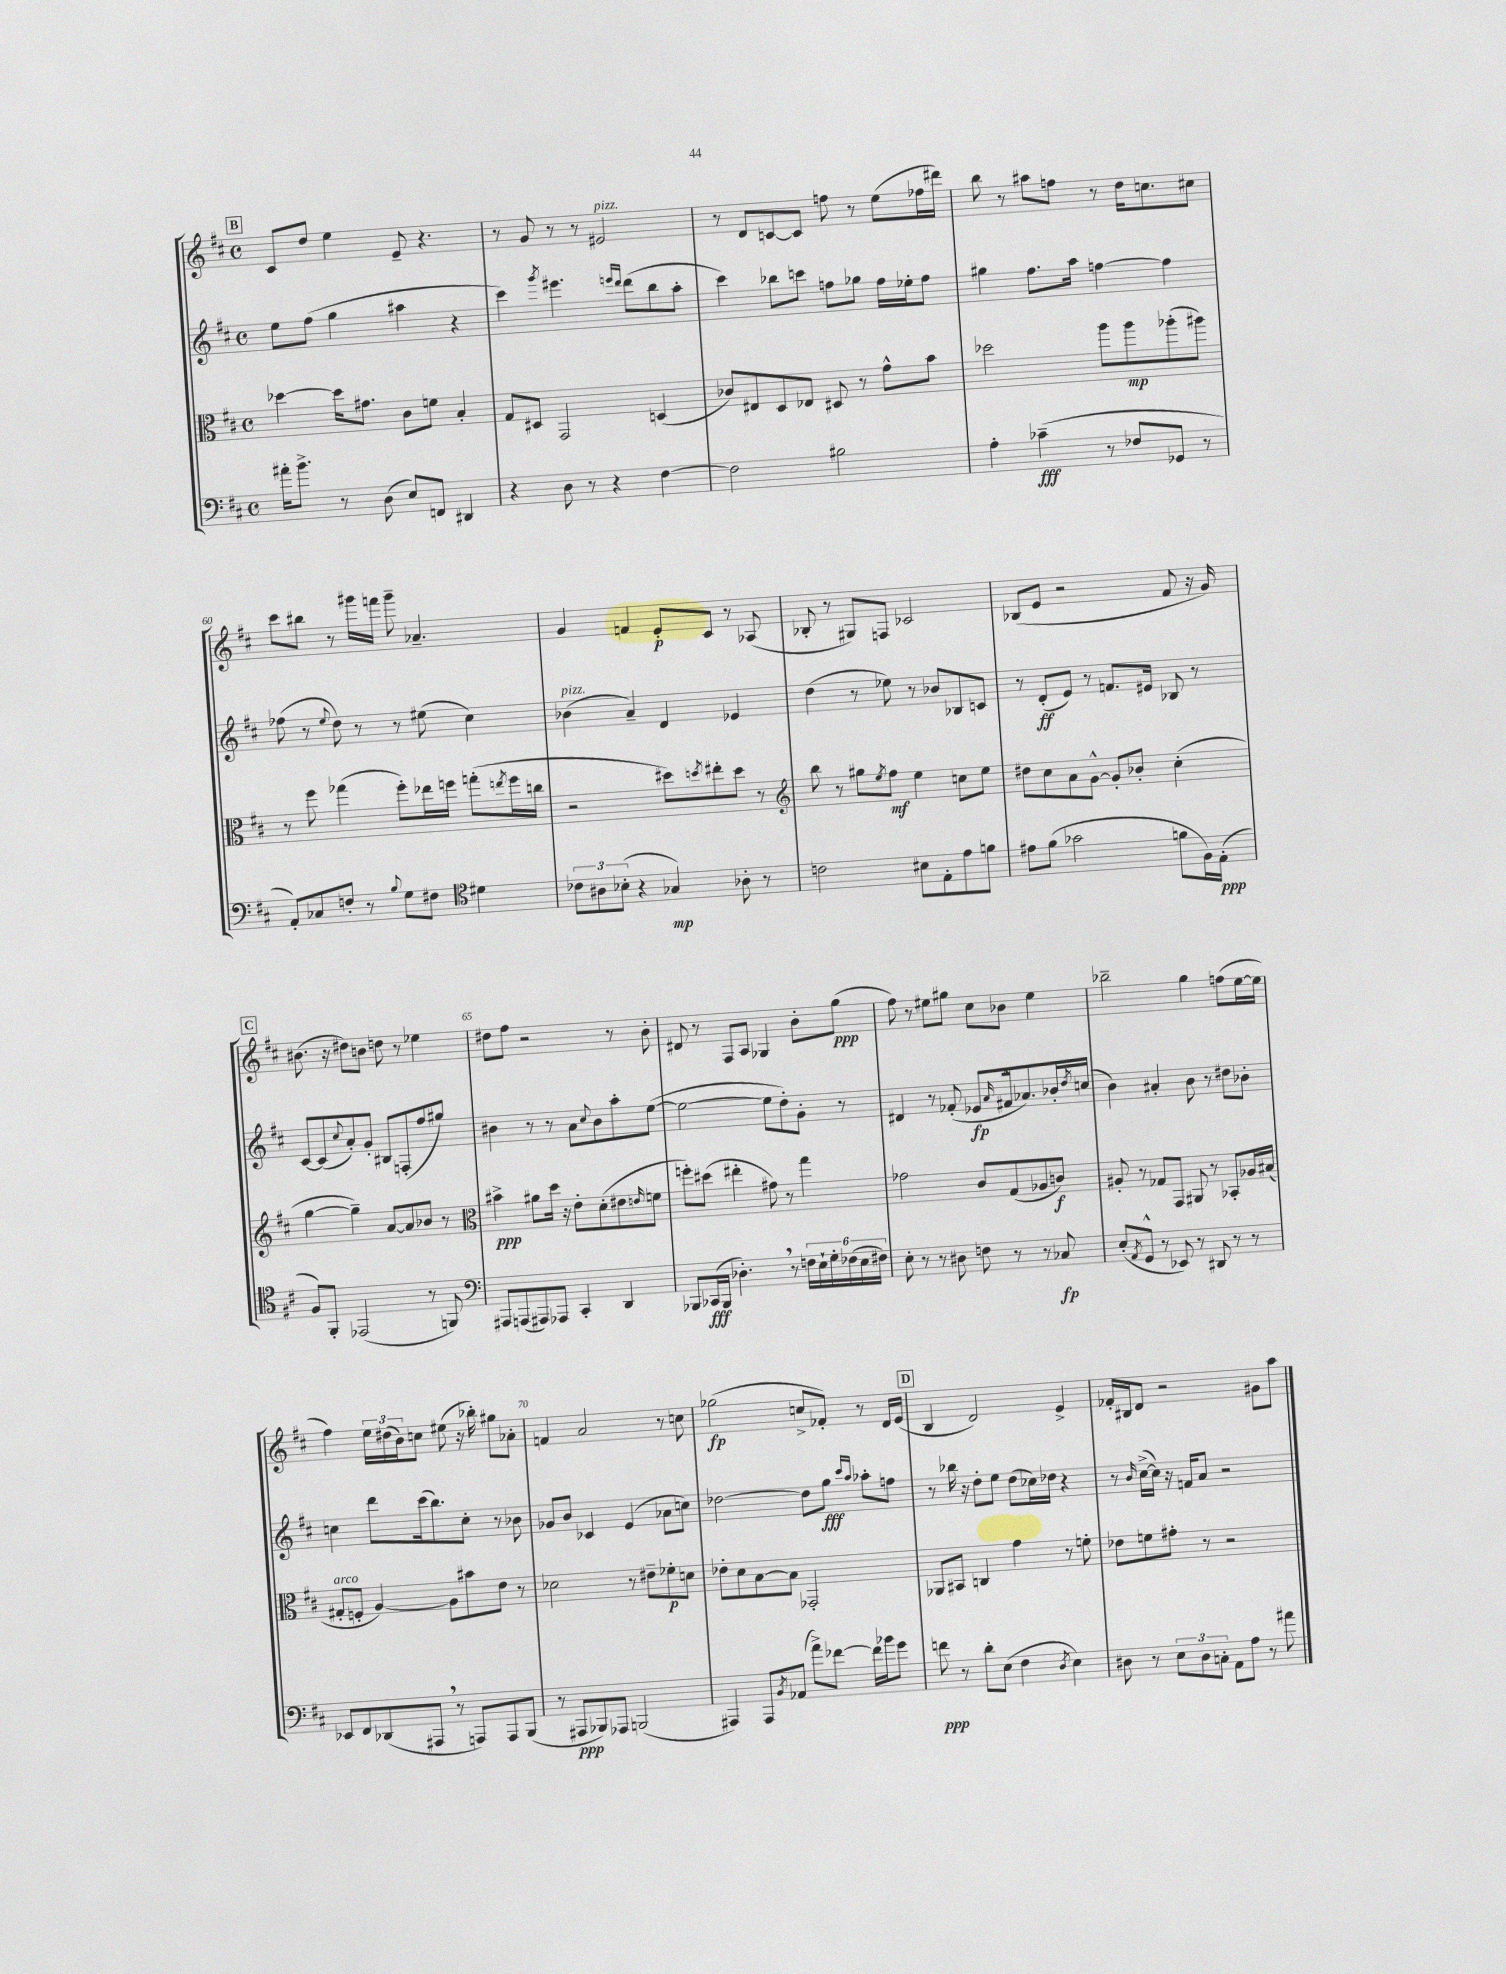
<<
\new StaffGroup <<
\new Staff = "s0" {
    \clef treble \key d \major \defaultTimeSignature \time 4/4
    \mark \markup { \box "B" } cis'8 d''8 e''4 e'8-- r4. |
    r8 g'8 r8 r8 eis'2^\markup { \italic "pizz." } |
    r8 d'8 c'8~ c'8 f''8 r8 e''8( fes''16 dis'''16) |
    b''8 r8 ais''8 f''8 r8 d''16 c''8. cis''8 |
    cis'''8 bis''8 r8 gis'''16 f'''16 gis'''8-- aes'4.-- |
    g'4 f'4 e'8-.\p cis'8 r8 aes8( |
    bes8-. r8 gis8) f8 ces'2 |
    bes8( e'8 r2 fis'8 r16 g'16) |
    \mark \markup { \box "C" } bis'8.( r16 dis''8) b'8 d''8 r8 ees''4 |
    dis''8 fis''8 r2 r8 b'8-. |
    dis'8 r8 fis8 a8 ges4 b'8-. g''8\ppp( |
    fis''8) r8 eis''8 gis''8 cis''8 bes'8 eis''4 |
    bes''2-- g''4 f''8( e''16~ e''16 |
    fis''4) \tuplet 3/2 { e''16 dis''16( b'16) } c''8 eis''8( r16 bes''16-.) gis''8 aes'8-. |
    f'4 a'2 r8 c''8 |
    ges''2\fp( c''8-> fes'8-.) r8 d'16 e'16( |
    \mark \markup { \box "D" } b4 d'2) e'4-> |
    fes'16-. bis16 d'8 r2 gis'8 a''8 \bar "|." |
}
\new Staff = "s1" {
    \clef treble \key d \major \defaultTimeSignature \time 4/4
    \mark \markup { \box "B" } e''8 fis''8( g''4 ais''4 r4 |
    cis'''4) \acciaccatura { g'''8 } eis'''4. \grace { e'''16 d'''16 } d'''8( b''8 a''8-. |
    cis'''4) bes''8 c'''8 f''8 ges''8 f''16 ees''16-. f''8 |
    gis''4 fis''8. a''16 f''4~ f''4 |
    fes''8( r8 \appoggiatura { e''8 } d''8) r8 r8 eis''8( cis''4) |
    bes'4^\markup { \italic "pizz." }( a'4--) d'4 ees'4 |
    d''4( r8 ees''8) r8 bes'8 bes8 c'8 |
    r8 d'8-.\ff( e'8) r8 f'8. eis'16 bes8 r8 |
    \mark \markup { \box "C" } cis'8~ cis'8( \appoggiatura { cis''8 } a'8-.) g'8-. bis8 f8-.( fis''8 gis''8) |
    bis'4 r8 r8 a'8 \appoggiatura { cis''8 } bis'8 a''8-. e''8~( |
    e''2~ e''8 d''8-.) g'8-. r8 |
    dis'4 r8 fes'8-.( ees'8\fp \grace { a'16 } fis'16-^ aes'8.) bes'16-. \acciaccatura { d''8 } c''16( |
    b'4) ais'4-. b'8 r8 dis''8 bes'8-. |
    c''4 d'''8 cis'''16( b''8.) c''8-. r8 bes'8 |
    ges'8 b'8 ces'4 e'4( aes'8 c''8) |
    des''2~ des''8 g''8\fff \grace { cis'''16 a''16 } aes''8-. f''8 |
    \mark \markup { \box "D" } r8 bes''16 r16 d''8-. e''8 d''8( ces''16) des''16 r4 |
    r8 \grace { b'16 } cis''16~->( cis''16) r16 f'16 a'8 r2 \bar "|." |
}
\new Staff = "s2" {
    \clef alto \key d \major \defaultTimeSignature \time 4/4
    \mark \markup { \box "B" } des''4~ des''16 gis'8. cis'8 f'8 b4-. |
    g8 dis8 g,2 d4( |
    ces'8) eis8 d8 ees8 dis8 r8 g'8-^ b'8 |
    des''2 a''8 a''8\mp aes''8-.( ais''8) |
    r8 fis''8 ges''4( fis''8-.) ees''16 f''16 g''8-.( \acciaccatura { e''8 } f''16 c''16 |
    r2 dis''8) \acciaccatura { d''8 } eis''8-. d''8 r8 |
    \clef treble b''8 r8 gis''8 \acciaccatura { e''8 } fis''8\mf e''4 c''8 e''8 |
    dis''8 cis''8 a'8 g'8~-^ g'8-. bes'8-. cis''4-.( |
    \mark \markup { \box "C" } g''4~ g''4--) a'8~ a'8 bes'8 r8 |
    \clef alto bis'4->\ppp ais'8 d''16 r16 e'8-. d'8-.( eis'8 \grace { e'16 } f'8 |
    f''8-.) dis''8( eis''4-. gis'8) r8 g''4 |
    ges'2 cis'8 g8( aes8 c'8\f) |
    ais8-. r8 ges8 g,8 ais,8 r8 bes,8-. aes16 bis16( |
    gis8-.^\markup { \italic "arco" } f8-. a4~) a8 bis'8 e'8 r8 |
    des'2 r8 eis'8-- fes'8-.\p d'8 |
    ees'8-. d'8 b8~ b8 ges,2-. |
    \mark \markup { \box "D" } aes,8 bis,8 c4 g'4 r8 f'8-. |
    ees'8 f'8 gis'8-. r8 r2 \bar "|." |
}
\new Staff = "s3" {
    \clef bass \key d \major \defaultTimeSignature \time 4/4
    \mark \markup { \box "B" } ais'16-. b'8.-> r8 d8( e8) f,8 dis,4 |
    r4 d8 r8 r4 fis4~ |
    fis2 bis2 |
    a4-. ces'4--\fff( r8 fes8 ges,8 r8 |
    a,8-.) ces8 f8-. r8 \appoggiatura { b8 } g8 fis8 \clef tenor dis'4 |
    \tuplet 3/2 { ces'8 ais8 bes8-.( } r4 ges4\mp) aes8-. r8 |
    c'2 bis8 e8-. e'8 f'8 |
    eis'8 fis'8( ges'2 f'8 fis16) e16-.\ppp( |
    \mark \markup { \box "C" } fis8) fis,8-. ees,2( r8 f,8) |
    \clef bass ais,,8 a,,8( ais,,8) aes,,8 cis,4-. d,4 |
    bes,,8 ces,16\fff( bes,,16 des4.-.) \breathe r8 \tuplet 6/4 { f16 e16-! g16-. fes16( e16 fis16) } |
    e8-. r8 r8 dis8 f8 r8 r8 ces8\fp |
    e8-.( \acciaccatura { a,8 } g,8-^ r8 ees,8) r8 dis,8 r8 r8 |
    ees,8 fis,8 des,8( ais,,8 \breathe r8 a,,8) a,,8 b,,8( |
    r8 ais,,8\ppp bes,,8) aes,,8 b,,2( |
    ais,,4) ais,,8 \acciaccatura { b,8 } aes,8( a'8->) fes'8~ fes'16 bes'16 g'8 |
    \mark \markup { \box "D" } f'8\ppp r8 d'8-. e8( fis4 \acciaccatura { d8 } e4) |
    dis8 r8 \tuplet 3/2 { e8 dis8 c8-. } a,8 a8 r8 ais'8 \bar "|." |
}
>>
>>
\layout { \context { \Score currentBarNumber = #56 \override BarNumber.break-visibility = ##(#f #t #t) barNumberVisibility = #(every-nth-bar-number-visible 5) } }
